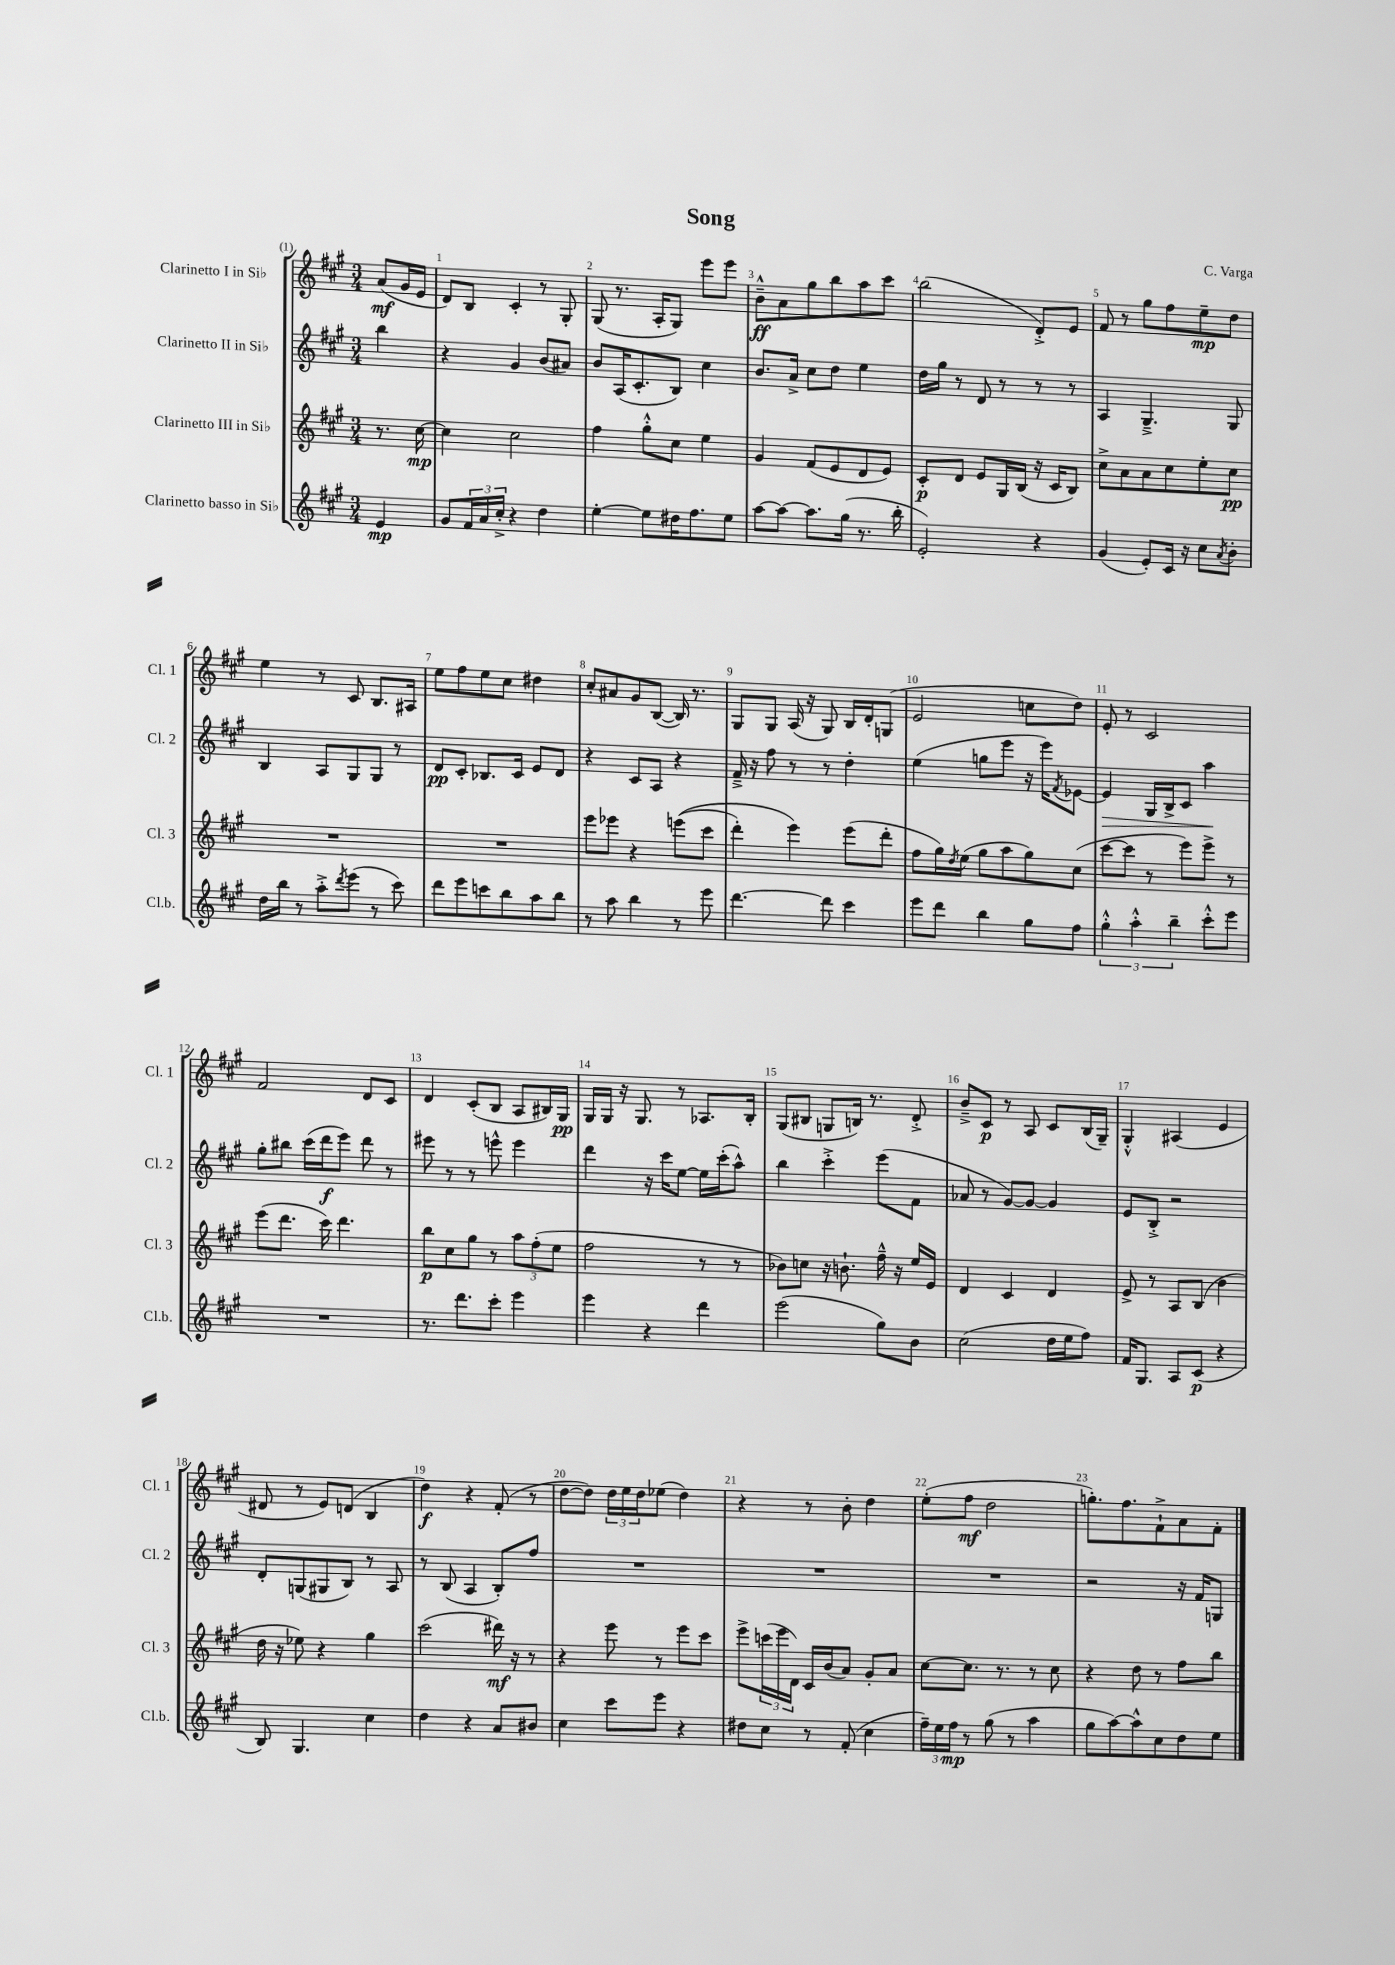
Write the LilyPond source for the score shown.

\header { title = "Song" composer = "C. Varga" }
<<
\new StaffGroup <<
\new Staff = "s0" \with { instrumentName = "Clarinetto I in Sib" shortInstrumentName = "Cl. 1" } {
    \clef treble \key a \major \numericTimeSignature \time 3/4 \partial 4
    a'8\mf( gis'16 e'16 |
    d'8) b8 cis'4-. r8 gis8-. |
    gis8( r8. a16-. gis8) e'''8 e'''8 |
    b'8---^\ff a'8 gis''8 b''8 a''8 cis'''8 |
    b''2( d'8-.->) e'8 |
    fis'8 r8 gis''8 fis''8 e''8--\mp d''8 |
    e''4 r8 cis'8 b8. ais16 |
    e''8 fis''8 e''8 cis''8 dis''4 |
    cis''8-. ais'8 gis'8 b8~( b16) r8. |
    gis8 gis8 a16( r16 gis8) b16 d'16-. g8( |
    e'2 c''8 d''8) |
    e'8-. r8 cis'2 |
    fis'2 d'8 cis'8 |
    d'4 cis'8-.( b8 a8 bis16) gis16\pp |
    gis16 gis16 r16 gis8. r8 aes8. b16-. |
    gis8( bis8 g8 b16) r8. d'8-.-> |
    b'8---> cis'8\p r8 a8 cis'8 b16( gis16--) |
    gis4-.-^ ais4( e'4 |
    dis'8 r8 e'8) d'8( b4 |
    d''4\f) r4 fis'8-.( r8 |
    d''8~ d''8) \tuplet 3/2 { d''16 e''16 d''16 } ees''8( d''4) |
    r4 r8 b'8-. d''4 |
    e''8-.( fis''8\mf d''2 |
    g''8.-.) fis''8. fis'8-!-> a'8 fis'8-. \bar "|." |
}
\new Staff = "s1" \with { instrumentName = "Clarinetto II in Sib" shortInstrumentName = "Cl. 2" } {
    \clef treble \key a \major \numericTimeSignature \time 3/4 \partial 4
    b''4 |
    r4 gis'4 b'8( ais'8) |
    b'8 a16( cis'8.-. b8) cis''4 |
    b'8. a'16-> cis''8 d''8 e''4 |
    d''16 gis''16 r8 d'8 r8 r8 r8 |
    a4 gis4.---> gis8 |
    b4 a8 gis8 gis8 r8 |
    d'8\pp cis'8-. bes8. cis'16 e'8 d'8 |
    r4 cis'8 a8 r4 |
    fis'16---> r16 fis''8 r8 r8 d''4-. |
    e''4( g''8 e'''8 r16 e'''16) \acciaccatura { fis'8 } ees'8~ |
    ees'4\> gis16 b16-> cis'8 a''4\! |
    gis''8-. bis''8 cis'''16( d'''16\f e'''8) d'''8 r8 |
    eis'''8 r8 r8 e'''8-^ e'''4 |
    d'''4 r16 cis'''16 e''8~ e''16 cis'''16-.( a''8-^) |
    b''4 cis'''4-.-> e'''8( fis'8 |
    aes'8 r8 gis'8~) gis'8~ gis'4 |
    e'8 b8-.-> r2 |
    d'8-. g8( gis8 b8) r8 a8 |
    r8 b8( a4 b8-.) fis''8 |
    R2. |
    R2. |
    R2. |
    r2 r16 fis'16 g8 \bar "|." |
}
\new Staff = "s2" \with { instrumentName = "Clarinetto III in Sib" shortInstrumentName = "Cl. 3" } {
    \clef treble \key a \major \numericTimeSignature \time 3/4 \partial 4
    r8. cis''16~\mp |
    cis''4 cis''2 |
    fis''4 gis''8-.-^ cis''8 e''4 |
    gis'4 fis'8( e'8 d'8 e'8) |
    cis'8-.\p d'8 e'8 gis16 b16( r16 cis'16 b8) |
    cis''8-> a'8 a'8 cis''8 e''8-. cis''8\pp |
    R2. |
    R2. |
    e'''8 ees'''8 r4 e'''8(\( cis'''8 |
    d'''4-.) e'''4\) e'''8( d'''8-. |
    fis''8 gis''16) \acciaccatura { d''8 } e''16( gis''8 a''8 gis''8) cis''8( |
    cis'''8~ cis'''8 r8 e'''8) e'''8-> r8 |
    e'''8( d'''8. cis'''16) d'''4. |
    b''8\p cis''8 gis''8 r8 \tuplet 3/2 { a''8 fis''8-.( e''8 } |
    fis''2 r8 r8 |
    bes'8) c''8 r16 b'8.-! fis''16---^ r16 e''16 e'16 |
    d'4 cis'4 d'4 |
    e'8-> r8 a8 b8( b'4 |
    d''16 r16 ees''8) r4 gis''4 |
    cis'''2( dis'''16\mf) r16 r8 |
    r4 e'''8 r8 e'''8 cis'''8 |
    e'''8-> \tuplet 3/2 { c'''16( e'''16 d'16) } cis'16 b'16( a'8) gis'8-. a'8 |
    cis''8~ cis''8. r8. r8 cis''8 |
    r4 d''8 r8 fis''8 b''8 \bar "|." |
}
\new Staff = "s3" \with { instrumentName = "Clarinetto basso in Sib" shortInstrumentName = "Cl.b." } {
    \clef treble \key a \major \numericTimeSignature \time 3/4 \partial 4
    e'4\mp |
    gis'8 \tuplet 3/2 { fis'16 a'16 cis''16-.-> } r4 d''4 |
    e''4~-. e''8 dis''16 fis''8. e''8 |
    a''8~ a''8~ a''8. gis''16( r8. b''16-. |
    e'2-.) r4 |
    gis'4( e'8-.) cis'16 r16 cis''8 \acciaccatura { a'8 } b'8-. |
    d''16 b''16 r8 a''8-.-> \acciaccatura { d'''8 } e'''8( r8 cis'''8) |
    d'''8 e'''8 c'''8 b''8 a''8 b''8 |
    r8 a''8 b''4 r8 e'''8 |
    d'''4.~ d'''8 cis'''4 |
    e'''8 d'''8 b''4 gis''8 fis''8 |
    \tuplet 3/2 { gis''4-.-^ a''4-.-^ b''4-- } cis'''8-.-^ e'''8 |
    R2. |
    r8. d'''8. cis'''8-. e'''4 |
    e'''4 r4 d'''4 |
    e'''2( gis''8) b'8 |
    cis''2( d''16 e''16 fis''8) |
    fis'16 gis8. a8 cis'8\p( r4 |
    b8) gis4. cis''4 |
    d''4 r4 a'8 bis'8 |
    cis''4 cis'''8 e'''8 r4 |
    dis''8 cis''8 r8 fis'8-.( cis''4 |
    \tuplet 3/2 { fis''16--) e''16 fis''16\mp } r8 gis''8( r8 a''4 |
    gis''8 a''8~) a''8-^ cis''8 d''8 e''8 \bar "|." |
}
>>
>>
\layout { \context { \Score \override BarNumber.break-visibility = ##(#f #t #t) barNumberVisibility = #all-bar-numbers-visible } }
